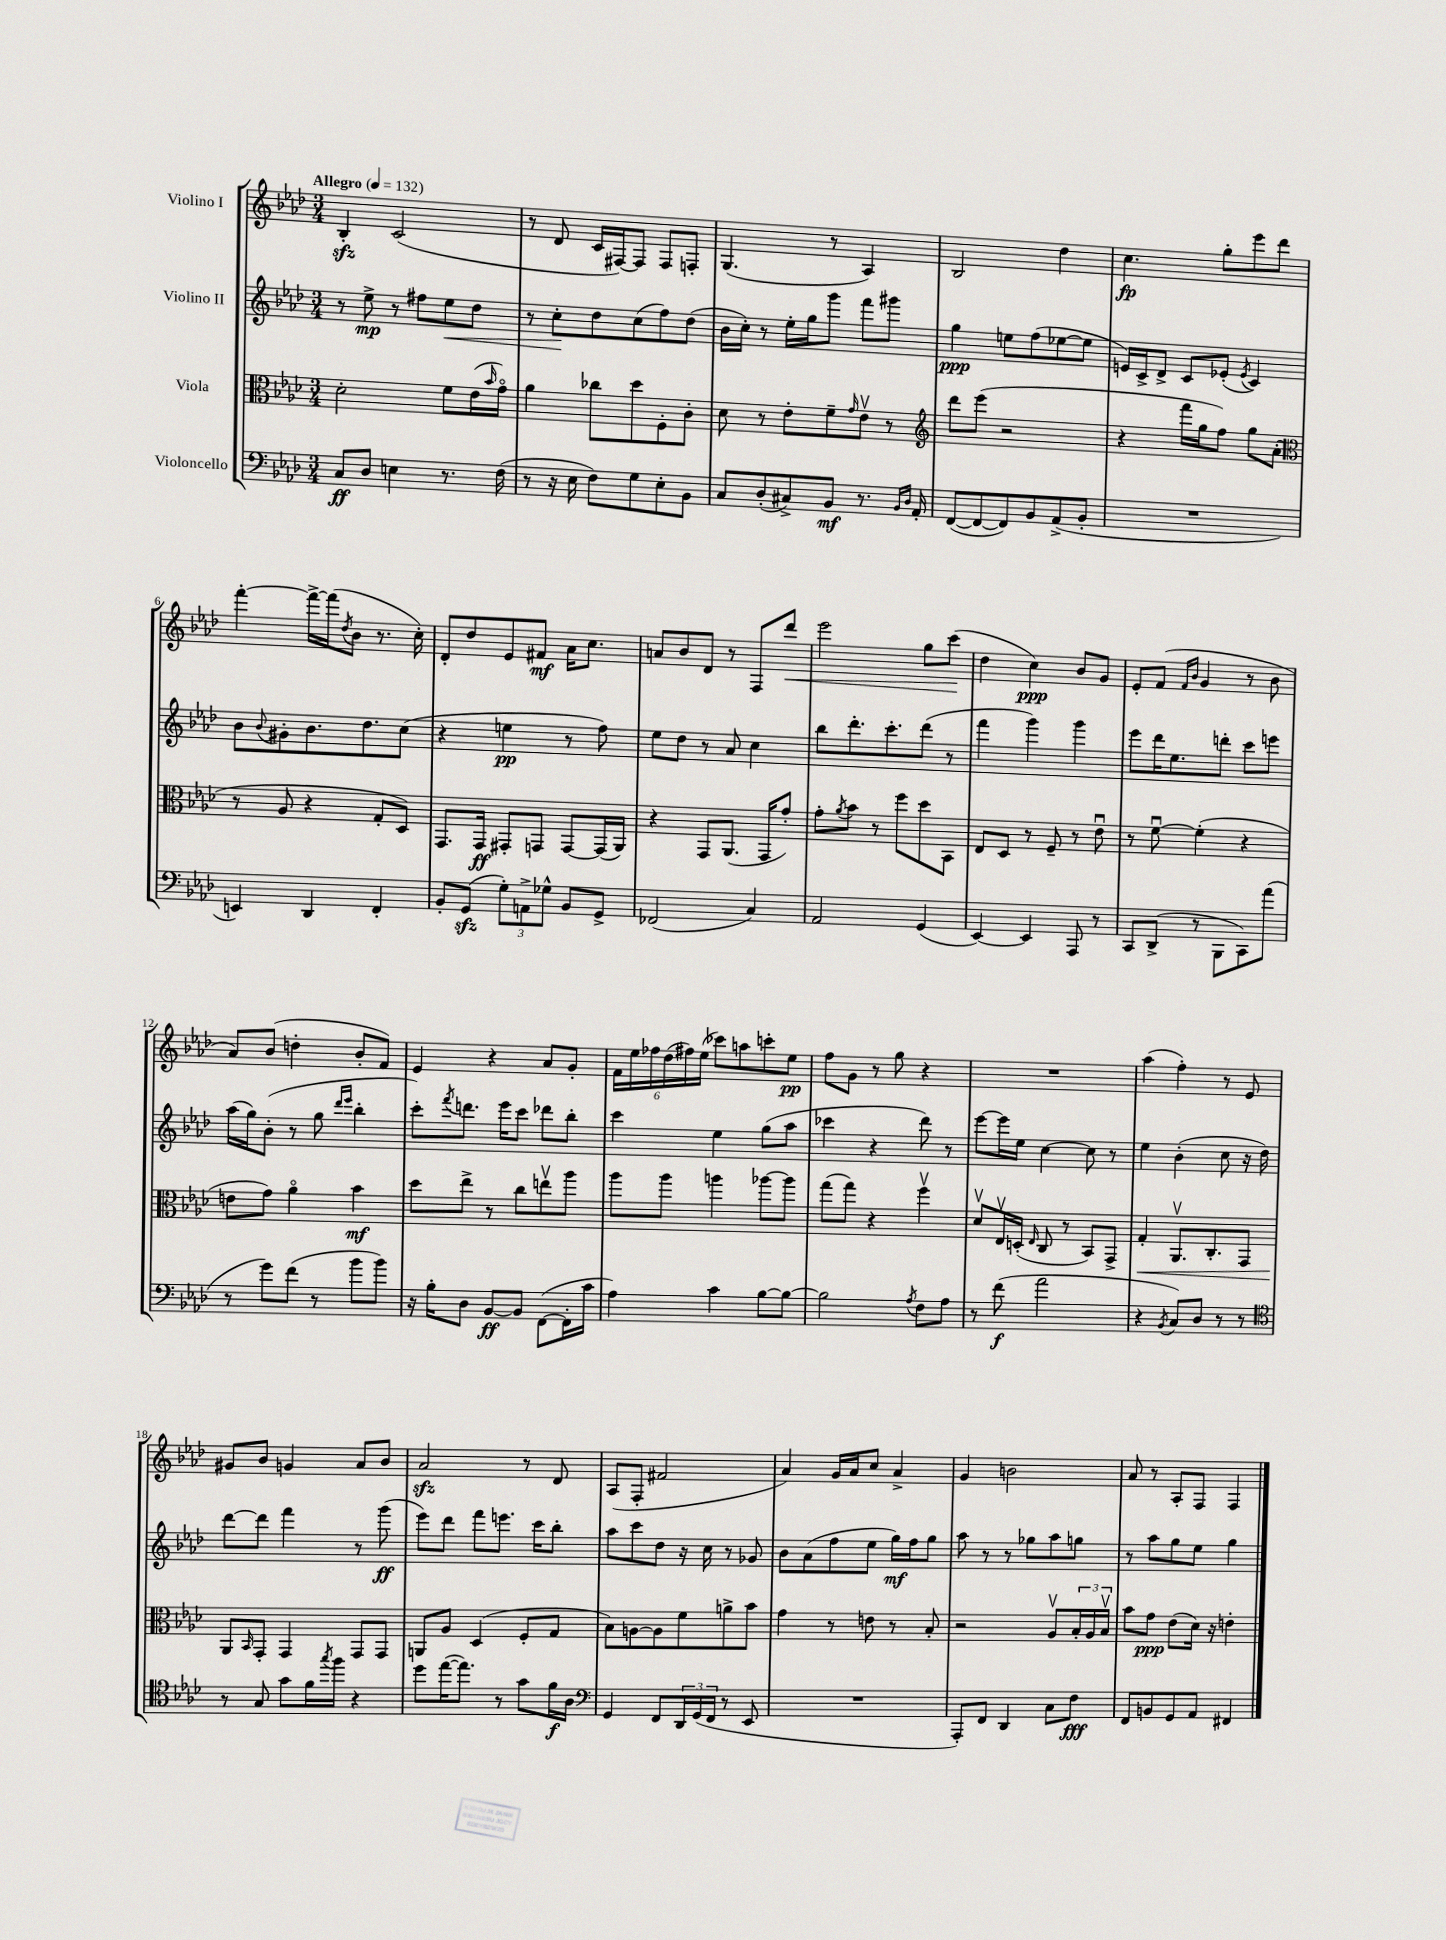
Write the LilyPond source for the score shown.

<<
\new StaffGroup <<
\new Staff = "s0" \with { instrumentName = "Violino I" } {
    \clef treble \key aes \major \numericTimeSignature \time 3/4 \tempo "Allegro" 4 = 132
    bes4-.\sfz c'2( |
    r8 des'8 c'16 fis16~) fis8 fis8 f8-. |
    g4.( r8 aes4) |
    bes2 des''4 |
    c''4.\fp g''8-. ees'''8 des'''8 |
    f'''4~-. f'''16~-> f'''16( \acciaccatura { des''8 } bes'8 r8. c''16-.) |
    des'8-. des''8 ees'8 fis'8\mf aes'16 c''8. |
    a'8 bes'8 des'8 r8 f8 des'''8\< |
    ees'''2 g''8 c'''8\!( |
    des''4 c''4\ppp) bes'8 g'8 |
    ees'8-. f'8( \grace { f'16 bes'16 } g'4 r8 bes'8 |
    aes'8) bes'8( d''4-. bes'8-. f'8) |
    ees'4 r4 aes'8 g'8-. |
    \tuplet 6/4 { f'16 ees''16 fes''16 des''16( fis''16) ees''16( } ces'''8) a''8 c'''8-. ees''8\pp |
    f''8 g'8 r8 g''8 r4 |
    R2. |
    aes''4( f''4-.) r8 ees'8 |
    gis'8 bes'8 g'4 aes'8 bes'8 |
    aes'2\sfz r8 des'8 |
    aes8( f8-. fis'2 |
    aes'4) g'16 aes'16 c''8 aes'4-> |
    g'4 b'2 |
    aes'8 r8 aes8-. f8 f4 \bar "|." |
}
\new Staff = "s1" \with { instrumentName = "Violino II" } {
    \clef treble \key aes \major \numericTimeSignature \time 3/4
    r8 ees''8->\mp r8 fis''8 ees''8\< des''8 |
    r8 c''8-.\! des''8 c''8( f''8) des''8( |
    bes'16 c''16-.) r8 ees''16-. g''16 g'''8 f'''8 gis'''8 |
    g''4\ppp e''8 f''8( ees''8~ ees''8 |
    e'16) c'16-> des'8-> c'8 ees'8-.( \acciaccatura { ees'8 } c'4) |
    bes'8 \appoggiatura { bes'8 } gis'8-. bes'8. des''8. c''8( |
    r4 e''4\pp r8 f''8) |
    ees''8 des''8 r8 aes'8 c''4 |
    bes''8 des'''8.-. c'''8.-. des'''8( r8 |
    f'''4 g'''4) g'''4 |
    ees'''8 des'''16 ees''8. d'''8-. c'''8 e'''8 |
    aes''16( g''16) bes'8-.( r8 g''8 \grace { des'''16 ees'''16 } bes''4-. |
    c'''8-.) \acciaccatura { f'''8 } d'''8. ees'''16 c'''8 des'''8 bes''8-. |
    c'''4 ees''4 g''8( aes''8 |
    ces'''4 r4 des'''8) r8 |
    ees'''8~ ees'''16 ees''16 c''4~ c''8 r8 |
    ees''4 bes'4-.( c''8 r16 des''16) |
    des'''8~ des'''8 f'''4 r8 g'''8\ff( |
    ees'''8) des'''8 f'''8 e'''8. c'''16 bes''8-. |
    aes''8 c'''8 des''8 r16 c''16 r8 ges'8 |
    bes'8 aes'8( f''8 ees''8 g''16\mf) f''16 g''8 |
    aes''8 r8 r8 ges''8 aes''8 g''8 |
    r8 aes''8 g''8 ees''8 g''4 \bar "|." |
}
\new Staff = "s2" \with { instrumentName = "Viola" } {
    \clef alto \key aes \major \numericTimeSignature \time 3/4
    des'2-. f'8 ees'16( \grace { bes'16 } g'16\flageolet) |
    aes'4 ces''8 des''8 f8-. c'8-. |
    des'8 r8 ees'8-. f'8-- \grace { g'16 } ees'8\upbow r8 |
    \clef treble des'''8 ees'''8( r2 |
    r4 f'''16 g''16 f''8) g''8 aes'8-.( |
    \clef alto r8 aes8 r4 g8-. des8) |
    g,8. g,16\ff gis,8-. g,8 g,8~ g,16( aes,16) |
    r4 g,8 aes,8.( g,16 g'8-.) |
    g'8-. \acciaccatura { aes'8 } bes'8 r8 f''8 des''8 bes,8 |
    ees8 des8 r8 f8-- r8 ees'8\downbow |
    r8 f'8~\downbow f'4-.( r4 |
    e'8 g'8) aes'4\flageolet bes'4\mf |
    des''8 ees''8-> r8 c''8 e''8\upbow aes''8 |
    aes''8 aes''8 a''4 aes''8~ aes''8 |
    g''8( g''8) r4 f''4\upbow |
    des'8\upbow ees16\upbow d16-.( \grace { ees16 } c8 r8 bes,8) g,8-> |
    g4-.\< aes,8.\upbow c8.-. g,8 |
    aes,8\! \grace { bes,16 } g,8-. g,4 g,8 g,8 |
    a,8 aes8 des4( f8-. g8 |
    bes8) a8~ a8 f'8 a'8-> bes'8 |
    g'4 r8 e'8 r8 bes8-. |
    r2 aes8\upbow \tuplet 3/2 { bes16-. aes16 bes16\upbow } |
    bes'8 g'8\ppp ees'8( des'16) r16 e'4-. \bar "|." |
}
\new Staff = "s3" \with { instrumentName = "Violoncello" } {
    \clef bass \key aes \major \numericTimeSignature \time 3/4
    c8\ff des8 e4 r8. f16( |
    r8 r16 ees16 f8) g8 ees8-. bes,8 |
    c8 des8-.( cis8->) bes,8\mf r8. \grace { bes,16 des16 } aes,16-. |
    f,8~( f,8~ f,8) bes,8 aes,8->( bes,8-. |
    R2. |
    e,4) des,4 f,4-. |
    bes,8-. g,8\sfz( \tuplet 3/2 { g8-.) a,8-> ges8-^ } bes,8 g,8-> |
    fes,2( c4) |
    aes,2 g,4( |
    ees,4~) ees,4 aes,,8 r8 |
    c,8 des,8->( r8 bes,,8 c,8) aes'8( |
    r8 g'8) f'8( r8 bes'8 bes'8) |
    r16 bes16-. des8 bes,8~\ff bes,8 f,8~( f,16-. c'16 |
    aes4) c'4 bes8~ bes8~ |
    bes2 \acciaccatura { aes8 } f8 aes8 |
    r8 f'8\f( aes'2 |
    r4 \acciaccatura { bes,8 } c8) des8 r8 r8 |
    \clef tenor r8 g8 g'8 f'16 \acciaccatura { g''8 } f''16 r4 |
    des''8 ees''16~( ees''8.) r8 g'8 f'16\f aes16 |
    \clef bass g,4 f,8 \tuplet 3/2 { des,16 g,16( f,16 } r8 ees,8 |
    R2. |
    aes,,8-.) f,8 des,4 c8 f8\fff |
    f,8 b,8 g,8 aes,8 fis,4 \bar "|." |
}
>>
>>
